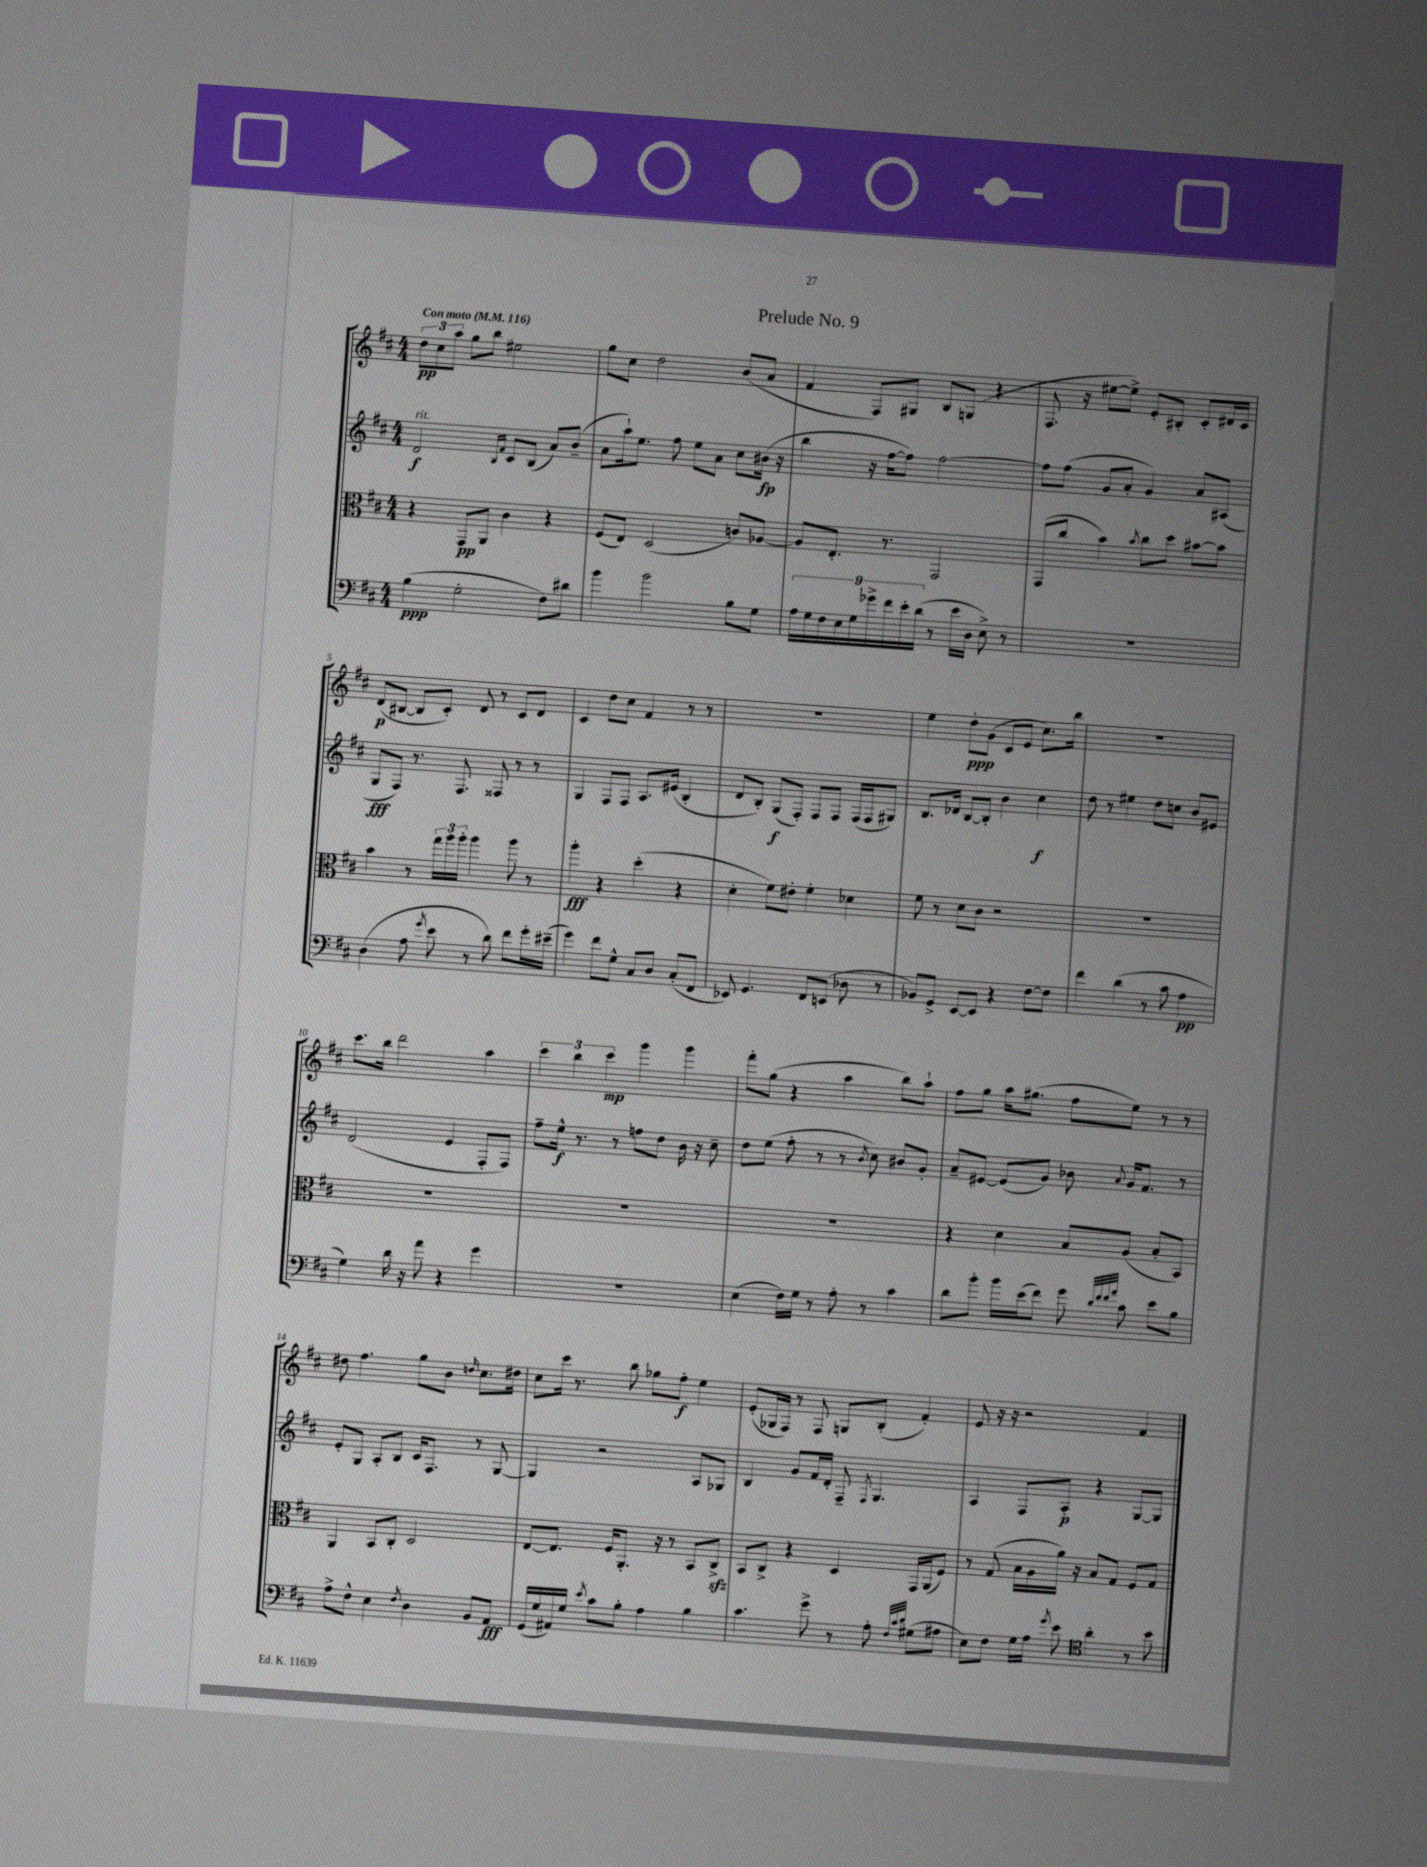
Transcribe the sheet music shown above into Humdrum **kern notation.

**kern	**dynam	**kern	**dynam	**kern	**dynam	**kern	**dynam
*part4	*part4	*part3	*part3	*part2	*part2	*part1	*part1
*staff4	*staff4	*staff3	*staff3	*staff2	*staff2	*staff1	*staff1
*clefF4	*	*clefC3	*	*clefG2	*	*clefG2	*
*k[f#c#]	*	*k[f#c#]	*	*k[f#c#]	*	*k[f#c#]	*
*M4/4	*	*M4/4	*	*M4/4	*	*M4/4	*
*MM116	*	*MM116	*	*MM116	*	*MM116	*
=1	=1	=1	=1	=1	=1	=1	=1
!	!	!	!	!	!	!LO:TX:a:B:t=Con moto	!
!	!	!	!	!LO:TX:a:i:t=rit.	!	!	!
(4B\	ppp	4r	.	2d/	f	12dd\L	pp
.	.	.	.	.	.	12cc#\	.
.	.	.	.	.	.	12aa\J	.
2G'\	.	8GG/L	pp	.	.	8gg\L	.
.	.	8AA/J	.	.	.	8bb\J	.
.	.	.	.	16qqB/LL	.	.	.
.	.	.	.	16qqf#/JJ	.	.	.
.	.	4c#\	.	8c#/L	.	2ee#X\	.
.	.	.	.	(8B/J	.	.	.
8F#\L)	.	4r	.	8a/L)	.	.	.
8d#X\J	.	.	.	(8b~/J	.	.	.
=2	=2	=2	=2	=2	=2	=2	=2
4b\	.	(8F#/L	.	8a\L	.	8gg\L	.
.	.	8E/J)	.	16aa`\k)	.	8cc#\J	.
.	.	.	.	8.ee\J	.	.	.
2b\	.	(2D/	.	.	.	2dd\	.
.	.	.	.	8ff#\	.	.	.
.	.	.	.	8ee\L	.	.	.
.	.	.	.	8a\J	.	.	.
8B\L	.	8cn/L)	.	8cc#\L	.	(8b/L	.
8G\J	.	[8A-X/J	.	(16b#X\Jk	fp	8a/J	.
.	.	.	.	16r	.	.	.
=3	=3	=3	=3	=3	=3	=3	=3
18A\LL	.	8A-/L]	.	4bb\	.	4f#/	.
18G\	.	.	.	.	.	.	.
18F#\	.	.	.	.	.	.	.
.	.	8.E'/J	.	.	.	.	.
18E\	.	.	.	.	.	.	.
18G\	.	.	.	.	.	.	.
.	.	.	.	16r	.	8F#/L)	.
18g-X^\	.	.	.	.	.	.	.
.	.	8.r	.	[16ff#\KL	.	.	.
18f#\	.	.	.	.	.	.	.
.	.	.	.	8ff#\J])	.	8G#X/J	.
18e'\	.	.	.	.	.	.	.
(18d\JJ	.	.	.	.	.	.	.
8r	.	2GG/	.	[2ff#\	.	8B/L	.
16e\LL	.	.	.	.	.	(8Gn/J	.
16D\JJ	.	.	.	.	.	.	.
8E^\)	.	.	.	.	.	4r	.
8r	.	.	.	.	.	.	.
=4	=4	=4	=4	=4	=4	=4	=4
1r	.	(8GG/L	.	8ff#\L]	.	8.F#/	.
.	.	8cc#/J	.	(8ff#\J	.	.	.
.	.	.	.	.	.	16r	.
.	.	4b\)	.	8g/L	.	[8ee#X\L	.
.	.	.	.	8a'/J	.	8ee#^\J])	.
.	.	8qb/	.	.	.	.	.
.	.	8cc#\L	.	4g/)	.	8e'/L	.
.	.	8dd\J	.	.	.	8B#X'/J	.
.	.	[8b#X\L	.	8a/L	.	8c#'/L	.
.	.	8b#\J]	.	(8A#X/J	.	16d#X/L	.
.	.	.	.	.	.	16c#/JJ	.
!!LO:LB:g=z
=5	=5	=5	=5	=5	=5	=5	=5
(4D\	.	4b\	.	8G/L	fff	(8d/L	p
.	.	.	.	8F#/J)	.	[8B#X/J	.
8A\	.	8r	.	8.r	.	8B#/L]	.
8qg/	.	.	.	.	.	.	.
8e\	.	24gg\LL	.	.	.	8c#'/J)	.
.	.	24aa\	.	.	.	.	.
.	.	.	.	8.F#/	.	.	.
.	.	24aa'\JJ	.	.	.	.	.
8r	.	4aa\	.	.	.	8d/	.
8d\)	.	.	.	8F##X/	.	8r	.
8f#\L	.	8aa\	.	8r	.	8c#/L	.
16g'\L	.	8r	.	8r	.	8d/J	.
(16e#X~\JJ	.	.	.	.	.	.	.
=6	=6	=6	=6	=6	=6	=6	=6
4g\)	.	4aa'\	fff	4G/	.	4c#/	.
8f#\L	.	4r	.	8F#/L	.	8dd\L	.
8G^^\J	.	.	.	8F#/J	.	8cc#\J	.
8C#/L	.	(4dd'\	.	8.A/L	.	4f#/	.
8D/J	.	.	.	.	.	.	.
.	.	.	.	(16e#X/Jk	.	.	.
(8C#'/L	.	4r	.	4B'/	.	8r	.
8FF#/J	.	.	.	.	.	8r	.
=7	=7	=7	=7	=7	=7	=7	=7
8EE-X/)	.	4d'\	.	8d/L	.	1r	.
4.GG/	.	.	.	8B'/J)	.	.	.
.	.	8f#\L)	.	(8G/L	f	.	.
.	.	8e#X'\J	.	8F#'/J)	.	.	.
8FF#/L	.	4f#'\	.	8F#/L	.	.	.
(8EEn/J	.	.	.	8F#/J	.	.	.
8D-X\	.	4d-X\	.	(16F#/LL	.	.	.
.	.	.	.	16F#/J	.	.	.
8r	.	.	.	8G#X/J)	.	.	.
=8	=8	=8	=8	=8	=8	=8	=8
8BB-X/L)	.	8f#\	.	8.B/L	.	4ee\	.
8GG^/J	.	8r	.	.	.	.	.
.	.	.	.	16d-X/Jk	.	.	.
[8EE/L	.	8d\L	.	[8B/L	.	8dd'\L	ppp
8EE/J]	.	8c#\J	.	8B'/J]	.	(8g\J	.
4r	.	2r	.	4b\	.	8c#/L	.
.	.	.	.	.	.	8e/J	.
[8F#\L	.	.	.	4cc#\	f	8.cc#\L)	.
8F#\J]	.	.	.	.	.	.	.
.	.	.	.	.	.	16bb\Jk	.
=9	=9	=9	=9	=9	=9	=9	=9
4f#\	.	1r	.	8dd\	.	1r	.
.	.	.	.	8r	.	.	.
(4d\	.	.	.	4ee#X\	.	.	.
8r	.	.	.	8dd\L	.	.	.
8c#\	.	.	.	8ccn\J	.	.	.
4A\	pp	.	.	8b/L	.	.	.
.	.	.	.	8e#X/J	.	.	.
!!LO:LB:g=z
=10	=10	=10	=10	=10	=10	=10	=10
4G\)	.	1r	.	(2d/	.	8.ccc#\L	.
.	.	.	.	.	.	16bb\Jk	.
16d\	.	.	.	.	.	2ddd\	.
16r	.	.	.	.	.	.	.
8a\	.	.	.	.	.	.	.
4r	.	.	.	4e/	.	.	.
4g\	.	.	.	8F#'/L	.	4aa\	.
.	.	.	.	8F#/J)	.	.	.
=11	=11	=11	=11	=11	=11	=11	=11
1r	.	1r	.	8ff#~\L	.	6ccc#\	.
.	.	.	.	16ee^^\Jk	f	.	.
.	.	.	.	.	.	6bb\	.
.	.	.	.	8.r	.	.	.
.	.	.	.	.	.	6ccc#\	mp
.	.	.	.	8r	.	.	.
.	.	.	.	8ffn\L	.	4ggg\	.
.	.	.	.	8dd\J	.	.	.
.	.	.	.	16b\	.	4ggg\	.
.	.	.	.	16r	.	.	.
.	.	.	.	8cc#~\	.	.	.
=12	=12	=12	=12	=12	=12	=12	=12
(4E\	.	1r	.	8dd\L	.	8fff#'\L	.
.	.	.	.	(8ee\J	.	(8gg\J	.
16F#\LL)	.	.	.	8ff#'\	.	4r	.
16G\JJ	.	.	.	.	.	.	.
8r	.	.	.	8r	.	.	.
8A'\	.	.	.	8r	.	4aa\	.
.	.	.	.	8qb/	.	.	.
8r	.	.	.	8cc#\)	.	.	.
4c#\	.	.	.	8b#X/L	.	8bb\L)	.
.	.	.	.	8g'/J	.	8aa`\J	.
=13	=13	=13	=13	=13	=13	=13	=13
8d\L	.	4r	.	8a~/L	.	8ff#\L	.
8b'\J	.	.	.	[8e#X/J	.	8gg\J	.
16b\LL	.	4d\	.	(8e#/L]	.	16aa\KL	.
(16e\J	.	.	.	.	.	(8.gg#X\J	.
8f#\J)	.	.	.	8g/J)	.	.	.
8g\	.	8B/L	.	8b-X\	.	8ff#\L	.
32qqd/LLL	.	.	.	.	.	.	.
32qqf#/	.	.	.	.	.	.	.
32qqf#/	.	.	.	.	.	.	.
32qqa/JJJ	.	.	.	8qqa/	.	.	.
8c#\	.	(8A/J	.	16g/KL	.	8ee\J)	.
.	.	.	.	8.f#/J	.	.	.
8e\L	.	8B'/L	.	.	.	8r	.
8B\J	.	8BB/J)	.	8r	.	8r	.
!!LO:LB:g=z
=14	=14	=14	=14	=14	=14	=14	=14
8A^\L	.	4AA/	.	8e'/L	.	8dd#X\	.
8F#^^\J	.	.	.	8G/J	.	4.ff#\	.
4E\	.	8BB/L	.	8A'/L	.	.	.
.	.	8C#'/J	.	8B/J	.	.	.
8qF#/	.	.	.	.	.	.	.
4D\	.	2D/	.	16c#/KL	.	8gg\L	.
.	.	.	.	8.F#/J	.	.	.
.	.	.	.	.	.	8b\J	.
.	.	.	.	.	.	16qqddn/	.
8BB/L	.	.	.	8r	.	8.cc#\L	.
8AA/J	fff	.	.	[8G/	.	.	.
.	.	.	.	.	.	16dd#X\Jk	.
=15	=15	=15	=15	=15	=15	=15	=15
(16GG/LL	.	[8E/L	.	4G/]	.	8cc#\L	.
16G/	.	.	.	.	.	.	.
16AA#X/)	.	8.E/J]	.	.	.	16ccc#\Jk	.
16G/JJ	.	.	.	.	.	8.r	.
8qe/	.	.	.	.	.	.	.
8c#\L	.	.	.	2r	.	.	.
.	.	16F#/KL	.	.	.	.	.
8B'\J	.	8.AA'/J	.	.	.	8bb\	.
4A\	.	.	.	.	.	8gg-X\L	.
.	.	16r	.	.	.	.	.
.	.	8r	.	.	.	8ff#'\J	f
4B\	.	8BB/L	.	8A/L	.	4ee\	.
.	.	8C#zz^/J	.	8G-X/J	.	.	.
=16	=16	=16	=16	=16	=16	=16	=16
4.c#\	.	8BB/L	.	4B/	.	(8e'/L	.
.	.	8C#^/J	.	.	.	16G-X/L	.
.	.	.	.	.	.	16F#/JJ)	.
.	.	4r	.	8g/L	.	8r	.
8g^\	.	.	.	16f#/L	.	8F#/	.
.	.	.	.	16d'/JJ	.	.	.
8r	.	4D/	.	8F#~/	.	8Gn/L	.
.	.	.	.	8qF#/	.	.	.
8A'\	.	.	.	4.G/	.	(8B'/J	.
32qqF#/LLL	.	.	.	.	.	.	.
32qqc#/	.	.	.	.	.	.	.
32qqd/JJJ	.	.	.	.	.	.	.
(8G#X\L	.	16GG/LL	.	.	.	4f#'/)	.
.	.	(16AA/J	.	.	.	.	.
8A#X\J	.	8F#/J)	.	.	.	.	.
=17	=17	=17	=17	=17	=17	=17	=17
8E\L)	.	8r	.	4A/	.	8e/	.
8F#\J	.	(8G/	.	.	.	16r	.
.	.	.	.	.	.	16r	.
16G\LL	.	16B\LL	.	8F#/L	.	2r	.
16A\JJ	.	16A\	.	.	.	.	.
8qg/	.	.	.	.	.	.	.
8e\	.	16a\JJ)	.	8A'/J	p	.	.
.	.	16r	.	.	.	.	.
*clefC4	*	*	*	*	*	*	*
4a'\	.	8B/L	.	4r	.	.	.
.	.	8G/J	.	.	.	.	.
8r	.	8F#/L	.	[8G/L	.	4f#/	.
8b\	.	8G/J	.	8G/J]	.	.	.
==	==	==	==	==	==	==	==
*-	*-	*-	*-	*-	*-	*-	*-
